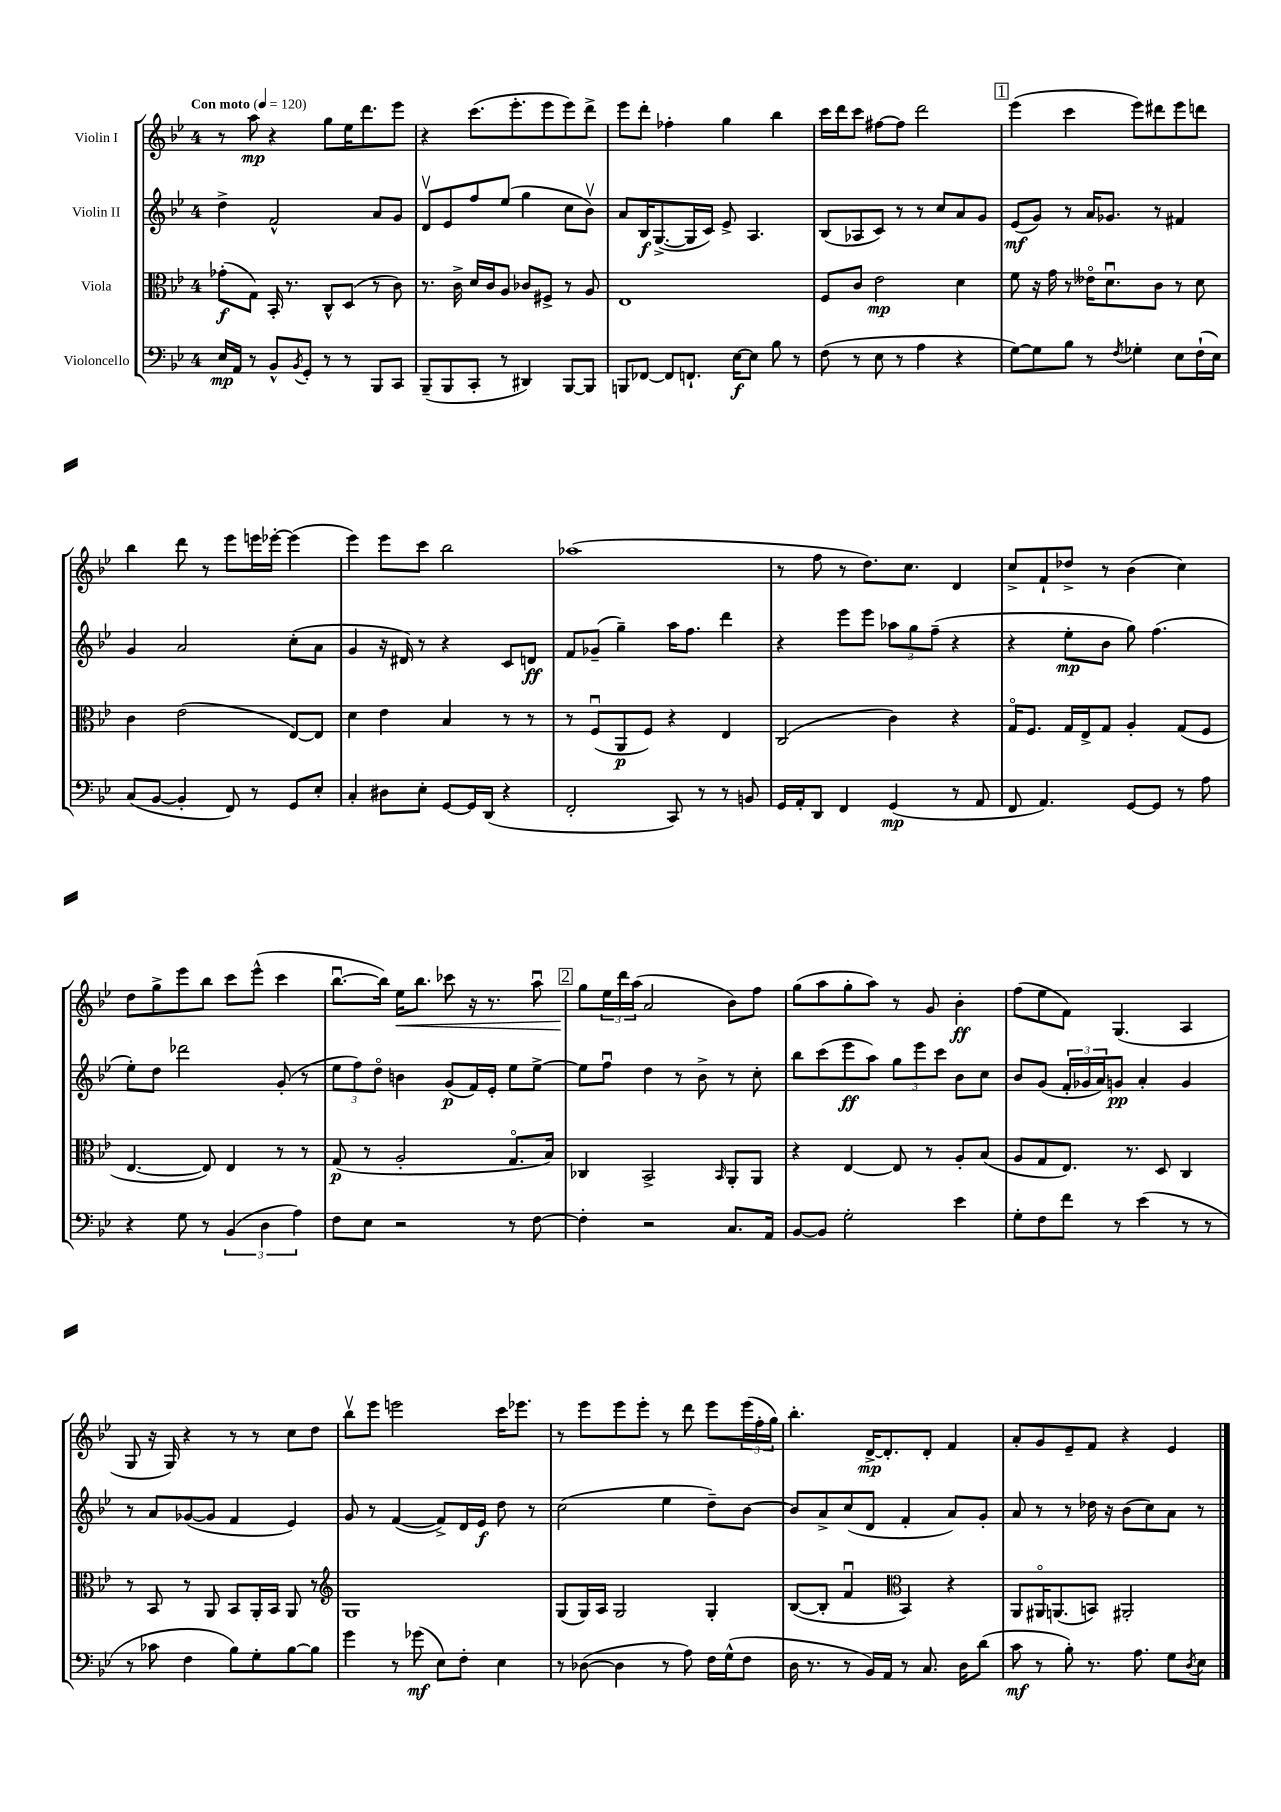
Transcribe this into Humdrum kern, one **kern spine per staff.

**kern	**kern	**kern	**kern
*staff4	*staff3	*staff2	*staff1
*clefF4	*clefC3	*clefG2	*clefG2
*k[b-e-]	*k[b-e-]	*k[b-e-]	*k[b-e-]
*M4/4	*M4/4	*M4/4	*M4/4
*MM120	*MM120	*MM120	*MM120
16E-	(8g-'	4dd^	8r
16AA	.	.	.
8r	8G)	.	8aa
8BB-^^	16BB-'	2f^^	4r
.	8.r	.	.
8qBB-	.	.	.
8GG'	.	.	.
8r	8C^^	.	8gg
8r	(8D	.	16ee-
.	.	.	8.ddd
8BBB-	8r	8a	.
8CC	8c)	8g	8eee-
=	=	=	=
(8BBB-~	8.r	8dv	4r
8BBB-	.	8e-	.
.	16c^	.	.
8CC'	16d	8ff	(8.ccc
.	16c	.	.
8r	8A	(8ee-	.
.	.	.	8.eee-'
4DD#)	8c-	4gg	.
.	8F#^	.	8eee-
[8BBB-	8r	8cc	8eee-)
8BBB-]	8A	8b-v)	8ddd^
=	=	=	=
8BBB	1E-	8a	8eee-
[8FF-	.	16B-	8ddd'
.	.	([8.G^	.
8FF-]	.	.	4ff-'
8.FF`	.	16G]	.
.	.	16c)	.
.	.	8e-^	4gg
[16E-	.	.	.
8E-]	.	4.A	.
8B-	.	.	4bb-
8r	.	.	.
=	=	=	=
(8F	8F	(8B-	16ccc
.	.	.	16ddd
8r	8c	8A-	8ccc
8E-	2e-	8c)	[8ff#
8r	.	8r	8ff#]
4A	.	8r	2ddd
.	.	8cc	.
4r	4d	8a	.
.	.	8g	.
=	=	=	=
[8G)	8f	(8e-	(4eee-
8G]	16r	8g)	.
.	16g	.	.
8B-	8r	8r	4ccc
8r	16e--o	16a	.
.	8.du	8.g-	.
8qF	.	.	.
4G-'	.	.	8eee-)
.	8c	8r	8ddd#
8E-	8r	4f#	8eee-
(16F`	8d	.	8ddd
16E-)	.	.	.
=	=	=	=
(8C	4c	4g	4bb-
[8BB-	.	.	.
4BB-']	(2e-	2a	8ddd
.	.	.	8r
8FF)	.	.	8eee-
8r	.	.	16eee
.	.	.	[16eee-'
8GG	[8E-)	(8cc'	(4eee-]
8E-'	8E-]	8a	.
=	=	=	=
4C'	4d	4g	4eee-)
8D#	4e-	16r	8eee-
.	.	16d#)	.
8E-'	.	8r	8ccc
[8GG	4B-	4r	2bb-
16GG]	.	.	.
(16DD	.	.	.
4r	8r	8c	.
.	8r	8d	.
=	=	=	=
2FF'	8r	8f	(1aa-
.	(8Fu	(8g-~	.
.	8AA	4gg~)	.
.	8F)	.	.
8CC)	4r	16aa	.
.	.	8.ff	.
8r	.	.	.
8r	4E-	4ddd	.
8BB	.	.	.
=	=	=	=
16GG	(2C	4r	8r
16AA'	.	.	.
8DD	.	.	8ff
4FF	.	8eee-	8r
.	.	8eee-	8.dd)
(4GG	4c)	12aa-	.
.	.	.	8.cc
.	.	12gg	.
.	.	(12ff~	.
8r	4r	4r	4d
8AA	.	.	.
=	=	=	=
8FF	16Go	4r	8cc^
.	8.F	.	.
4.AA)	.	.	8f`
.	16G	8ee-'	8dd-^
.	16E-^	.	.
.	8G	8b-	8r
[8GG	4A'	8gg)	(4b-
8GG]	.	(4.ff	.
8r	(8G	.	4cc)
8A	8F	.	.
=	=	=	=
4r	[4.E-	8ee-')	8dd
.	.	8dd	8gg^
8G	.	2ddd-	8eee-
8r	8E-])	.	8bb-
(6BB-	4E-	.	8ccc
.	.	.	(8eee-^^
6D	.	.	.
.	8r	(8g'	4ccc
6A)	.	.	.
.	8r	8r	.
=	=	=	=
8F	(8G	12ee-	[8.bb-u
.	.	12ff)	.
8E-	8r	.	.
.	.	12ddo	.
.	.	.	16bb-])
2r	2A'	4b	16ee-
.	.	.	8.bb-
.	.	(8g	8ccc-
.	.	16f)	16r
.	.	16e-'	8.r
8r	8.Go	8ee-	.
[8F	.	[8ee-^	8aau
.	16B-)	.	.
=	=	=	=
4F']	4C-	8ee-]	8gg
.	.	8ffu	24ee-
.	.	.	24ddd
.	.	.	(24aa
2r	2BB-^	4dd	2a
.	.	8r	.
.	.	8b-^	.
.	16qqBB-	.	.
8.C	8AA'	8r	8b-)
.	8AA	8cc'	8ff
16AA	.	.	.
=	=	=	=
[8BB-	4r	8bb-	(8gg
8BB-]	.	(8ccc	8aa
2G'	[4E-	8eee-	8gg'
.	.	8aa)	8aa)
.	8E-]	12gg	8r
.	.	12eee-	.
.	8r	.	8g
.	.	12ccc	.
4e-	8A'	8b-	4b-'
.	(8B-	8cc	.
=	=	=	=
8G'	8A	8b-	(8ff
8F	8G	(8g	8ee-
8f	8.E-)	24f'	8f)
.	.	24g-	.
.	.	24a)	.
8r	.	8g	(4.G
.	8.r	.	.
(4e-	.	4a'	.
.	8D	.	.
8r	4C	4g	4A
8r	.	.	.
=	=	=	=
8r	8r	8r	8G
8c-	8BB-	8a	16r
.	.	.	16G)
4F	8r	([8g-	4r
.	8AA	8g-]	.
8B-)	8BB-	4f	8r
8G'	16AA'	.	8r
.	16BB-	.	.
[8B-	8AA	4e-)	8cc
8B-]	8r	.	8dd
=	=	=	=
*	*clefG2	*	*
4g	1G	8g	8bb-v
.	.	8r	8eee-
8r	.	([4f	2eee
(8g-	.	.	.
8E-)	.	8f^])	.
8F'	.	16d	.
.	.	16e-	.
4E-	.	8dd	16ccc
.	.	.	8.eee-
.	.	8r	.
=	=	=	=
8r	(8G	(2cc	8r
([8D-	16G)	.	8eee-
.	16A	.	.
4D-]	2G	.	8eee-
.	.	.	8eee-'
8r	.	4ee-	8r
8A)	.	.	8ddd
16F	4G'	8dd~)	8eee-
(16G^^	.	.	.
8F	.	[8b-	(24eee-
.	.	.	24ff'
.	.	.	24gg)
=	=	=	=
16D	([8B-	8b-]	4.bb-'
8.r	.	.	.
.	8B-']	8a^	.
8r	4fu	(8cc	.
16BB-)	.	8d	[16d^
16AA	.	.	8.d']
*	*clefC3	*	*
8r	4BB-)	4f'	.
8.C	.	.	8d'
.	4r	8a)	4f
16D	.	.	.
(8d	.	8g'	.
=	=	=	=
8c	8AA	8a	8a'
8r	16AA#o	8r	8g
.	(8.AA	.	.
8B-')	.	8r	8e-~
8.r	8BB)	16dd-	8f
.	.	16r	.
.	2AA#'	(8b-	4r
8.A	.	.	.
.	.	8cc)	.
8G	.	8a	4e-
8qD	.	.	.
8E-	.	8r	.
==	==	==	==
*-	*-	*-	*-
